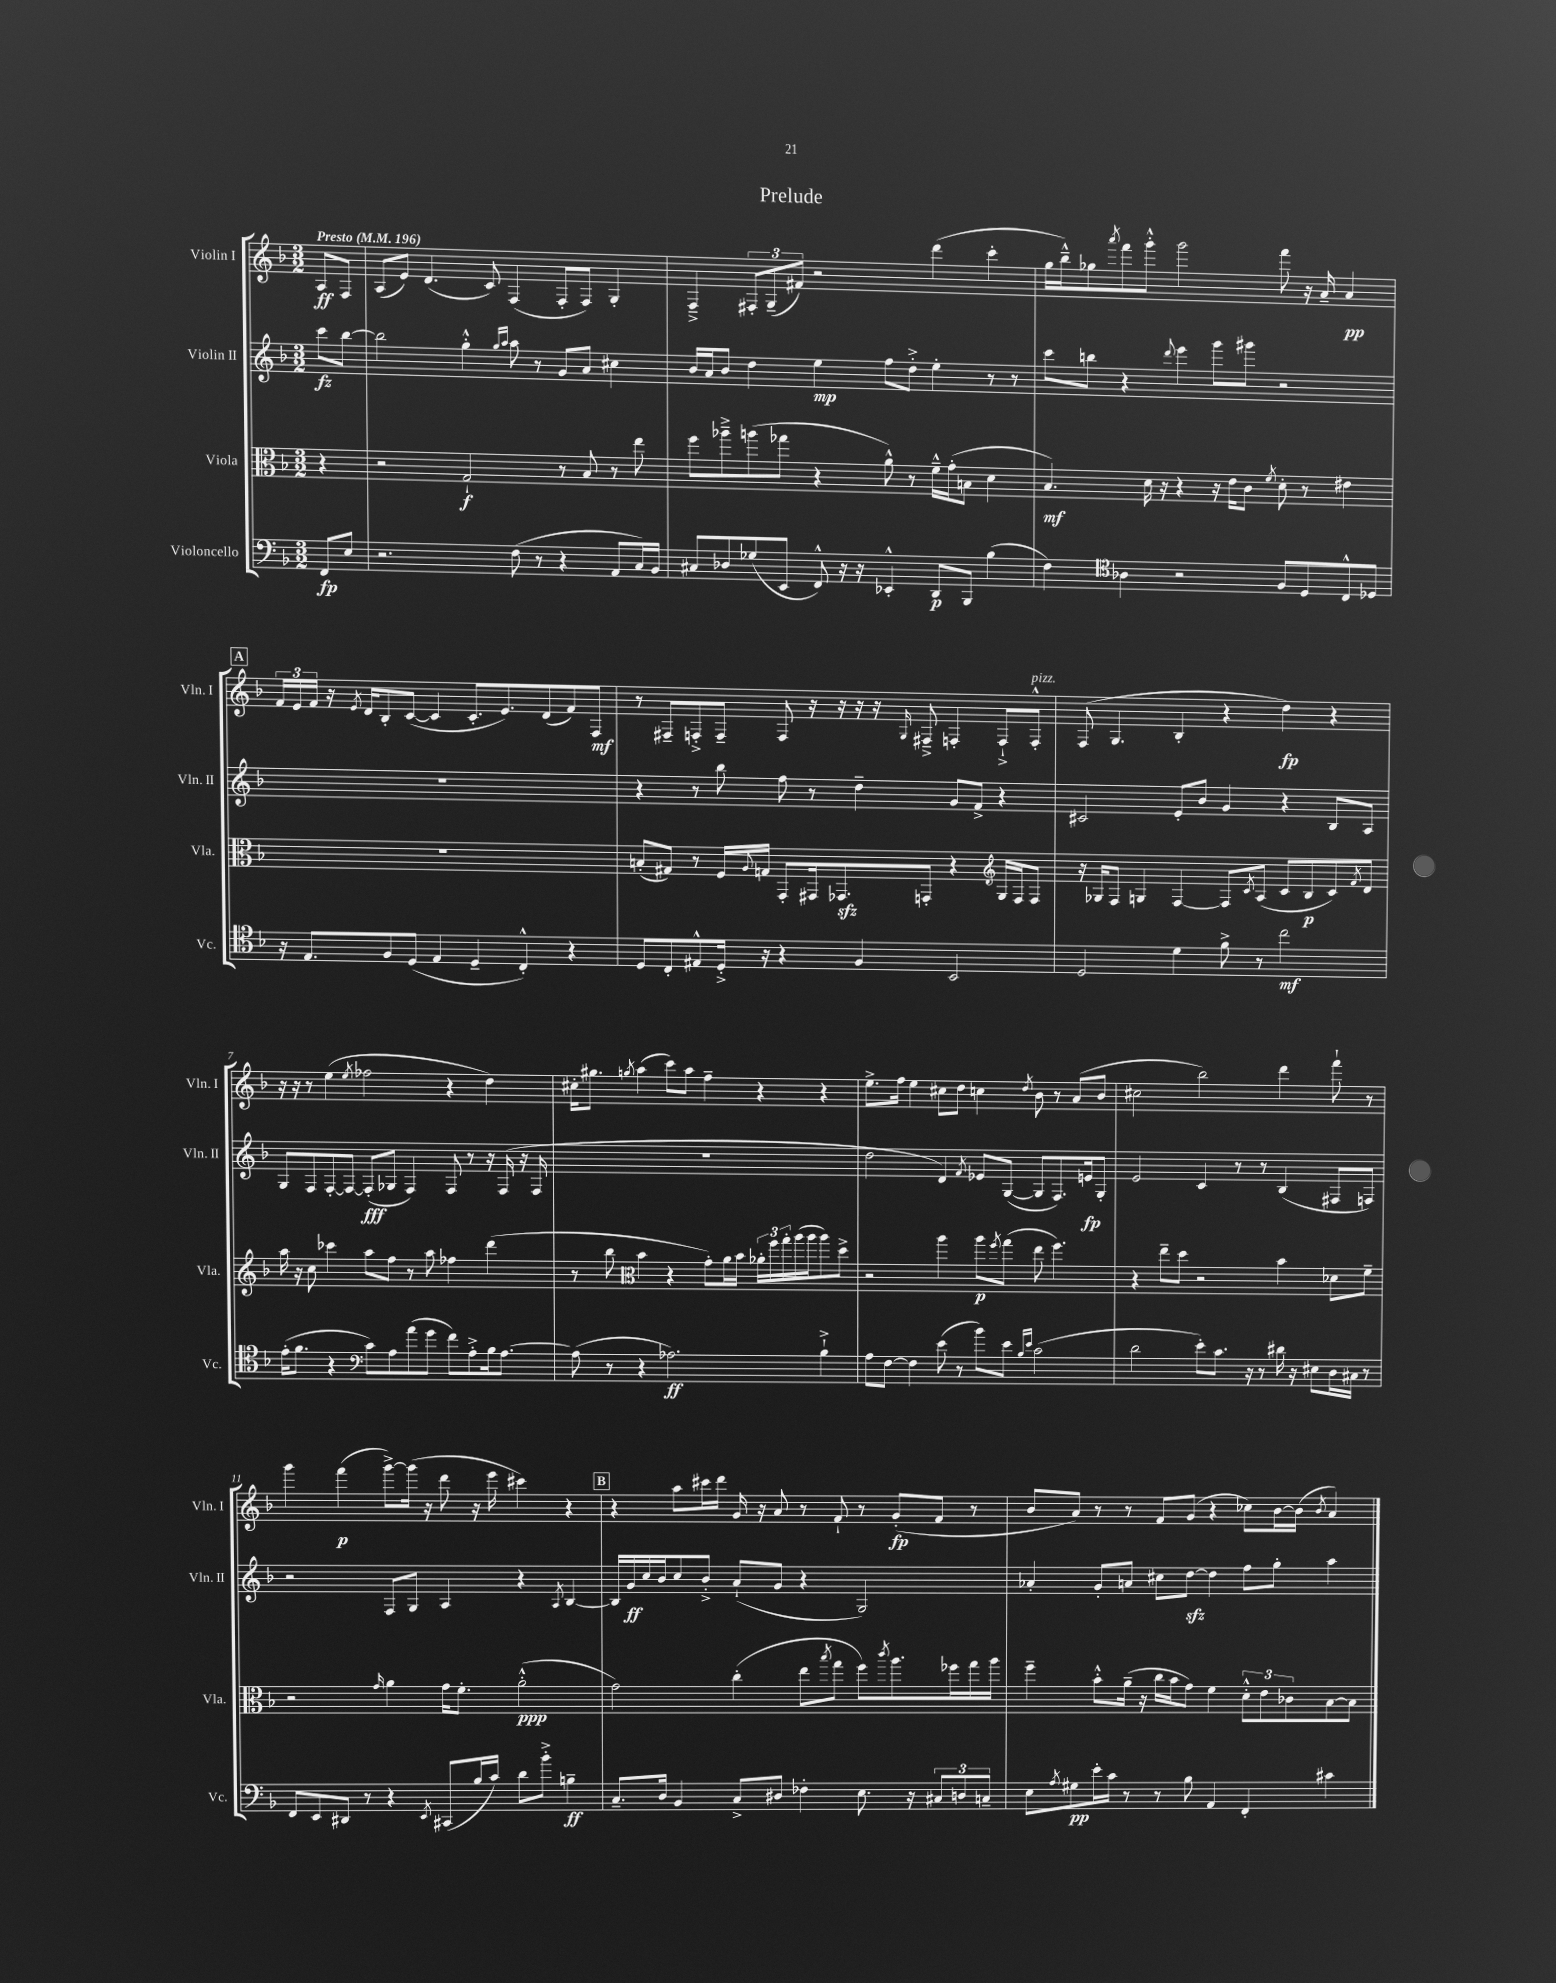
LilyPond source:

\header { title = "Prelude" }
<<
\new StaffGroup <<
\new Staff = "s0" \with { instrumentName = "Violin I" shortInstrumentName = "Vln. I" } {
    \clef treble \key f \major \numericTimeSignature \time 3/2 \partial 4 \tempo "Presto" 4 = 196
    a8\ff f8 |
    a8( e'8) d'4.( c'8) f4( f8-. f8) g4-. |
    f4---> \tuplet 3/2 { fis8-. g8--( fis'8) } r2 d'''4( c'''4-. |
    g''16 bes''16---^) ges''8 \acciaccatura { a'''8 } f'''8 g'''8-.-^ g'''2 f'''8 r16 a'16-- a'4\pp |
    \mark \markup { \box "A" } \tuplet 3/2 { f'16 e'16 f'16 } r16 \acciaccatura { e'8 } d'16 bes8-. c'8~( c'4 c'8.-. e'8.) d'8( f'8) f8\mf |
    r8 fis8-- f8-.-> f8-- f8 r16 r16 r16 r16 \grace { g16 } fis8---> f4-. f8-!-> f8-.-^^\markup { \italic "pizz." } |
    f8( g4. bes4-. r4 d''4\fp) r4 |
    r16 r16 r8 e''4( \acciaccatura { e''8 } fes''2 r4 d''4) |
    cis''16-. gis''8. \acciaccatura { g''8 } a''4( c'''8) a''8 f''4-- r4 r4 |
    e''8.-> f''16 e''4 cis''8 d''8 c''4 \acciaccatura { d''8 } bes'8 r8 a'8( bes'8 |
    cis''2 bes''2) d'''4 f'''8-! r8 |
    g'''4 f'''4\p( g'''8~->) g'''16( r16 d'''8 r16 e'''16 cis'''4) r4 |
    \mark \markup { \box "B" } r4 a''8 cis'''16 d'''16 g'16 r16 a'8 r8 f'8-! r8 g'8-.\fp( f'8 r8 |
    bes'8 a'8) r8 r8 f'8 g'8( r4 ces''8) bes'16~ bes'16( \acciaccatura { bes'8 } a'4) \bar "|." |
}
\new Staff = "s1" \with { instrumentName = "Violin II" shortInstrumentName = "Vln. II" } {
    \clef treble \key f \major \numericTimeSignature \time 3/2 \partial 4
    c'''8\fz bes''8~ |
    bes''2 g''4-.-^ \grace { g''16 a''16 } a''8 r8 g'8 a'8 cis''4 |
    bes'16 a'16 bes'8 d''4 e''4\mp f''8 d''8-.-> e''4-. r8 r8 |
    c'''8 b''8 r4 \appoggiatura { d'''8 } e'''4 g'''8 gis'''8 r2 |
    \mark \markup { \box "A" } R1. |
    r4 r8 bes''8 f''8 r8 d''4-- g'8 f'8-> r4 |
    cis'2 e'8-. bes'8 g'4 r4 bes8 a8 |
    g8 f8 f8~-. f8~ f8-.\fff( ges8 f4) f8 r8 r16 f16( r16 f16 |
    R1. |
    d''2 d'4) \acciaccatura { f'8 } ees'8 g8~( g8 f8.) e'16\fp g8-. |
    e'2 c'4 r8 r8 bes4( fis8 f8) |
    r2 f8 g8 a4 r4 \acciaccatura { a8 } bes4~ |
    \mark \markup { \box "B" } bes16 g'16\ff c''16 bes'16 c''8 bes'8-.-> a'8-!( g'8 r4 g2) |
    aes'4-. g'8-. a'8 cis''8 d''8~\sfz d''4 f''8 g''8-. a''4 \bar "|." |
}
\new Staff = "s2" \with { instrumentName = "Viola" shortInstrumentName = "Vla." } {
    \clef alto \key f \major \numericTimeSignature \time 3/2 \partial 4
    r4 |
    r2 g2-!\f r8 bes8 r8 e''8 |
    f''8 aes''8---> a''8( ges''8 r4 a'8-^) r8 f'16---^ g'16-.( b8 d'4 |
    bes4.\mf) d'16 r16 r4 r16 e'16 c'8 \acciaccatura { f'8 } d'8-. r8 eis'4 |
    \mark \markup { \box "A" } R1. |
    b8-.( gis8) r8 f16 \appoggiatura { a8 } g16 g,8-. gis,16 ges,8.\sfz g,8-. r4 \clef treble g16 f16 f8 |
    r16 ges16 f8 g4 f4~ f8 \acciaccatura { c'8 } a8( c'8 bes8\p c'8) \acciaccatura { f'8 } d'8 |
    a''16 r16 c''8 ces'''4 a''8 f''8 r8 a''8 fes''4 d'''4( |
    r8 bes''8 \clef alto bes'4 r4 g'8-.) a'16 bes'16 \tuplet 3/2 { aes'16-. f''16 g''16-. } a''16( a''16 a''8) d''8-> |
    r2 a''4 a''8\p \acciaccatura { f''8 } g''8( e''8 f''4.) |
    r4 e''8-- d''8 r2 bes'4 des'8 f'8-- |
    r2 \grace { g'16 } a'4 g'16 f'8.-. a'2-.-^\ppp( |
    \mark \markup { \box "B" } g'2) c''4-.( e''8 \acciaccatura { bes''8 } g''8 f''8) \acciaccatura { c'''8 } a''8. fes''16 g''16 a''16 |
    f''4-- bes'8-.-^ a'16--( r16 c''16 bes'16 g'8) f'4 \tuplet 3/2 { d'8-.-^ e'8 ces'8 } bes8~ bes8 \bar "|." |
}
\new Staff = "s3" \with { instrumentName = "Violoncello" shortInstrumentName = "Vc." } {
    \clef bass \key f \major \numericTimeSignature \time 3/2 \partial 4
    f,8\fp e8 |
    r2. f8( r8 r4 a,8 c16) bes,16 |
    cis8 des8 ges8( e,8 f,8-^) r16 r16 ees,4-.-^ d,8\p bes,,8 bes4( |
    f4) \clef tenor aes4 r2 f8 d8 c8-^ des8 |
    \mark \markup { \box "A" } r16 e8. f8 d8( e4 d4-- c4-.-^) r4 |
    d8 c8-. eis8-^ d16-.-> r16 r4 f4 bes,2 |
    d2 d'4 f'8-> r8 c''2\mf |
    e'16-.( f'8. r4 \clef bass c'8) a8 a'8( g'8 f'8) a8-.-> bes16 a8.~ |
    a8( r8 r4 aes2.\ff) bes4-!-> |
    a8 f8~ f4 e'8( r8 bes'8) e'8 \grace { bes16 e'16 } c'2( |
    d'2 e'8-.) c'8. r16 r8 dis'16 r16 eis8 d16 cis16 r8 |
    f,8 e,8 dis,8 r8 r4 \acciaccatura { e,8 } cis,8( bes16 c'16) d'8 bes'8-.-> b4--\ff |
    \mark \markup { \box "B" } c8.-- d16 bes,4 c8-> dis8 fes4-. e8. r16 \tuplet 3/2 { cis8 d8 c8-- } |
    e8 \acciaccatura { a8 } gis8\pp e'16-. c'16 r8 r8 bes8 a,4 f,4-. cis'4 \bar "|." |
}
>>
>>
